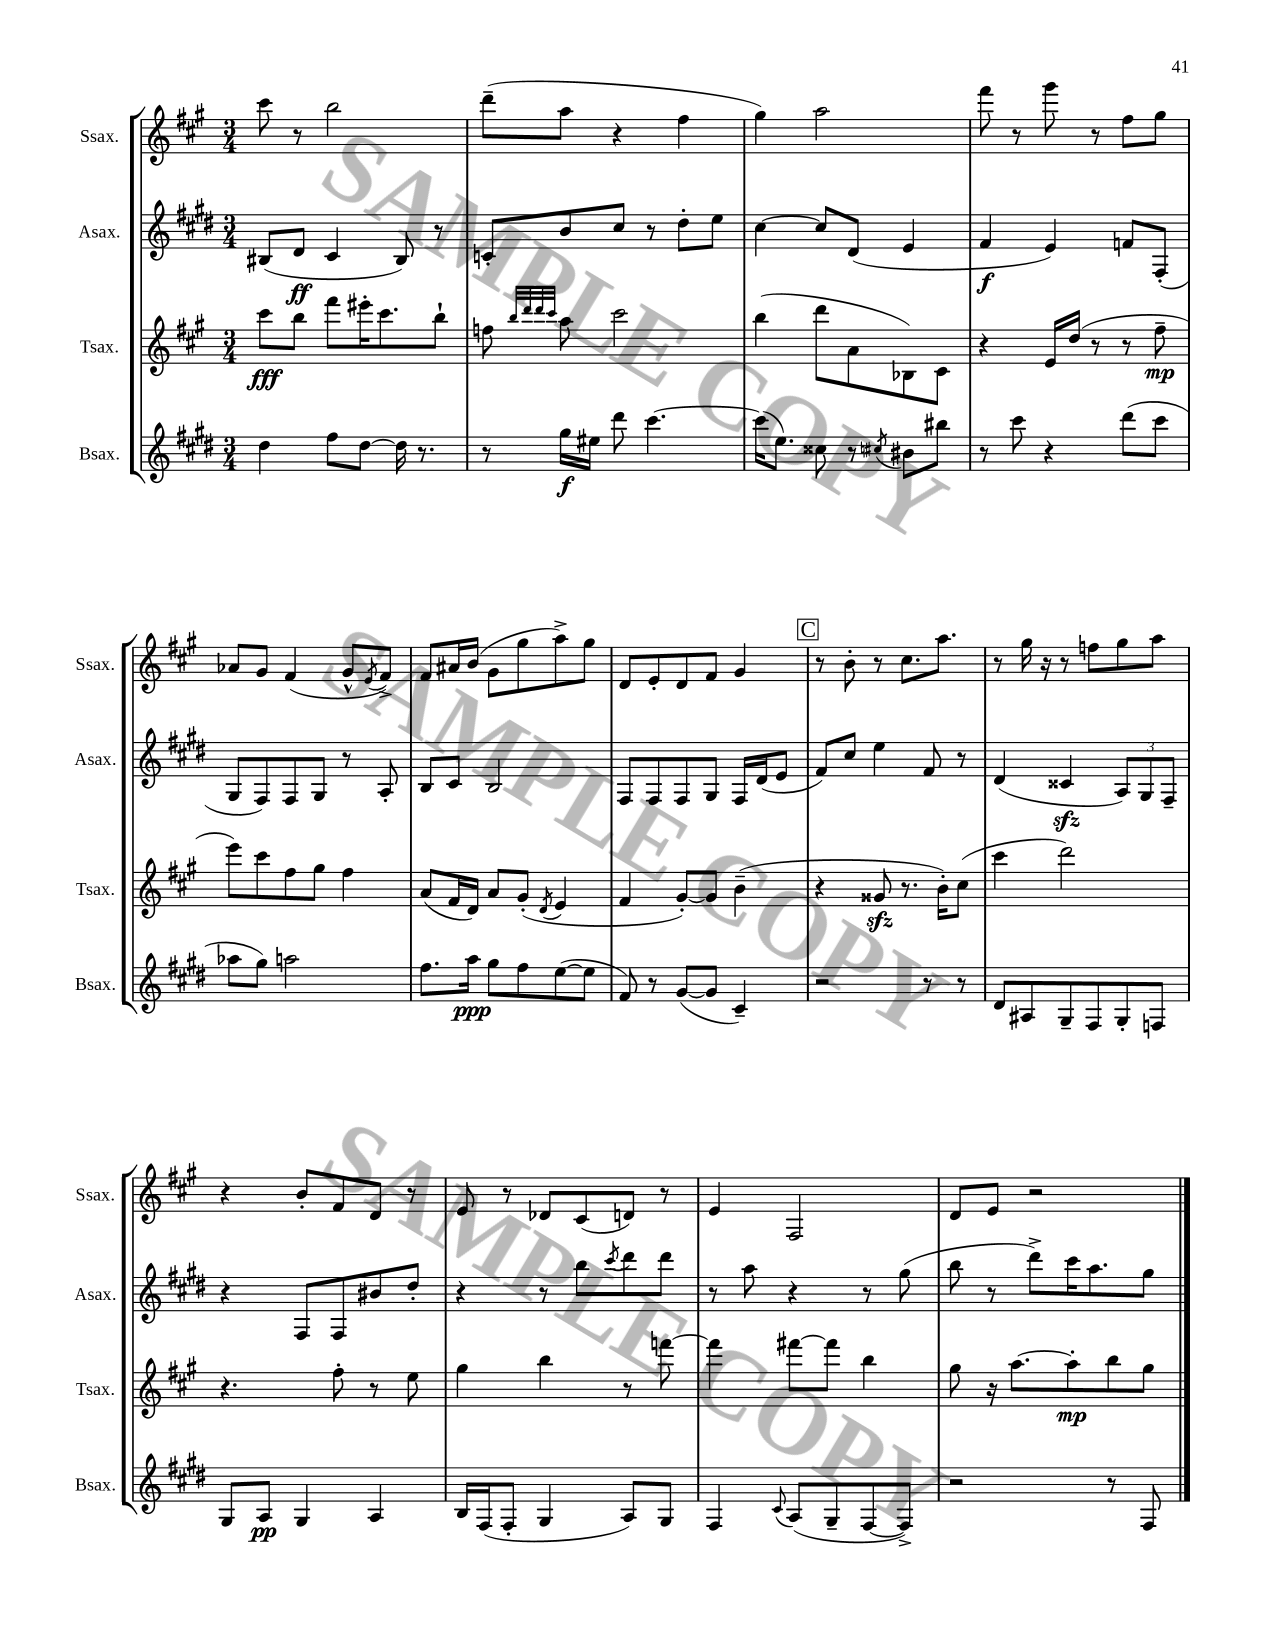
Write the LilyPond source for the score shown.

<<
\new StaffGroup <<
\new Staff = "s0" \with { instrumentName = "Ssax." shortInstrumentName = "Ssax." } {
    \clef treble \key a \major \numericTimeSignature \time 3/4
    cis'''8 r8 b''2 |
    d'''8--( a''8 r4 fis''4 |
    gis''4) a''2 |
    fis'''8 r8 gis'''8 r8 fis''8 gis''8 |
    aes'8 gis'8 fis'4( gis'8-^ \acciaccatura { e'8 } fis'8->) |
    fis'8 ais'16 b'16( gis'8 gis''8 a''8->) gis''8 |
    d'8 e'8-. d'8 fis'8 gis'4 |
    \mark \markup { \box "C" } r8 b'8-. r8 cis''8. a''8. |
    r8 gis''16 r16 r8 f''8 gis''8 a''8 |
    r4 b'8-. fis'8 d'8 r8 |
    e'8 r8 des'8 cis'8( d'8) r8 |
    e'4 fis2 |
    d'8 e'8 r2 \bar "|." |
}
\new Staff = "s1" \with { instrumentName = "Asax." shortInstrumentName = "Asax." } {
    \clef treble \key e \major \numericTimeSignature \time 3/4
    bis8( dis'8\ff cis'4 bis8) r8 |
    c'8-. b'8 cis''8 r8 dis''8-. e''8 |
    cis''4~ cis''8 dis'8( e'4 |
    fis'4\f e'4) f'8 fis8-.( |
    gis8 fis8) fis8 gis8 r8 a8-. |
    b8 cis'8 b2 |
    fis8 fis8 fis8 gis8 fis16 dis'16( e'8 |
    \mark \markup { \box "C" } fis'8) cis''8 e''4 fis'8 r8 |
    dis'4( cisis'4\sfz \tuplet 3/2 { a8) gis8 fis8-- } |
    r4 fis8 fis8 bis'8 dis''8-. |
    r4 r8 b''8 \acciaccatura { cis'''8 } dis'''8 dis'''8 |
    r8 a''8 r4 r8 gis''8( |
    b''8 r8 dis'''8->) cis'''16 a''8. gis''8 \bar "|." |
}
\new Staff = "s2" \with { instrumentName = "Tsax." shortInstrumentName = "Tsax." } {
    \clef treble \key a \major \numericTimeSignature \time 3/4
    cis'''8\fff b''8 fis'''8 eis'''16-. cis'''8. b''8-! |
    f''8 \grace { b''32 d'''32 d'''32 cis'''32 } a''8 cis'''2 |
    b''4( d'''8 a'8 bes8) cis'8 |
    r4 e'16 d''16( r8 r8 fis''8--\mp |
    e'''8) cis'''8 fis''8 gis''8 fis''4 |
    a'8( fis'16 d'16) a'8 gis'8-.( \acciaccatura { d'8 } e'4 |
    fis'4 gis'8~-.) gis'8 b'4--( |
    \mark \markup { \box "C" } r4 gisis'8\sfz r8. b'16-.) cis''8( |
    cis'''4 d'''2) |
    r4. fis''8-. r8 e''8 |
    gis''4 b''4 r8 f'''8~ |
    f'''4 fis'''8~ fis'''8 b''4 |
    gis''8 r16 a''8.~ a''8-.\mp b''8 gis''8 \bar "|." |
}
\new Staff = "s3" \with { instrumentName = "Bsax." shortInstrumentName = "Bsax." } {
    \clef treble \key e \major \numericTimeSignature \time 3/4
    dis''4 fis''8 dis''8~ dis''16 r8. |
    r8 gis''16\f eis''16 dis'''8 cis'''4.~ |
    cis'''16( e''8.) cisis''8 r8 \acciaccatura { cis''8 } bis'8 bis''8 |
    r8 cis'''8 r4 dis'''8( cis'''8 |
    aes''8 gis''8) a''2 |
    fis''8. a''16\ppp gis''8 fis''8 e''8~( e''8 |
    fis'8) r8 gis'8~( gis'8 cis'4--) |
    \mark \markup { \box "C" } r2 r8 r8 |
    dis'8 ais8 gis8-- fis8 gis8-. f8 |
    gis8 a8\pp gis4 a4 |
    b16 fis16( fis8-. gis4 a8) gis8 |
    fis4 \appoggiatura { cis'8 } a8( gis8-- fis8~ fis8->) |
    r2 r8 fis8 \bar "|." |
}
>>
>>
\layout { \context { \Score \remove "Bar_number_engraver" } }
